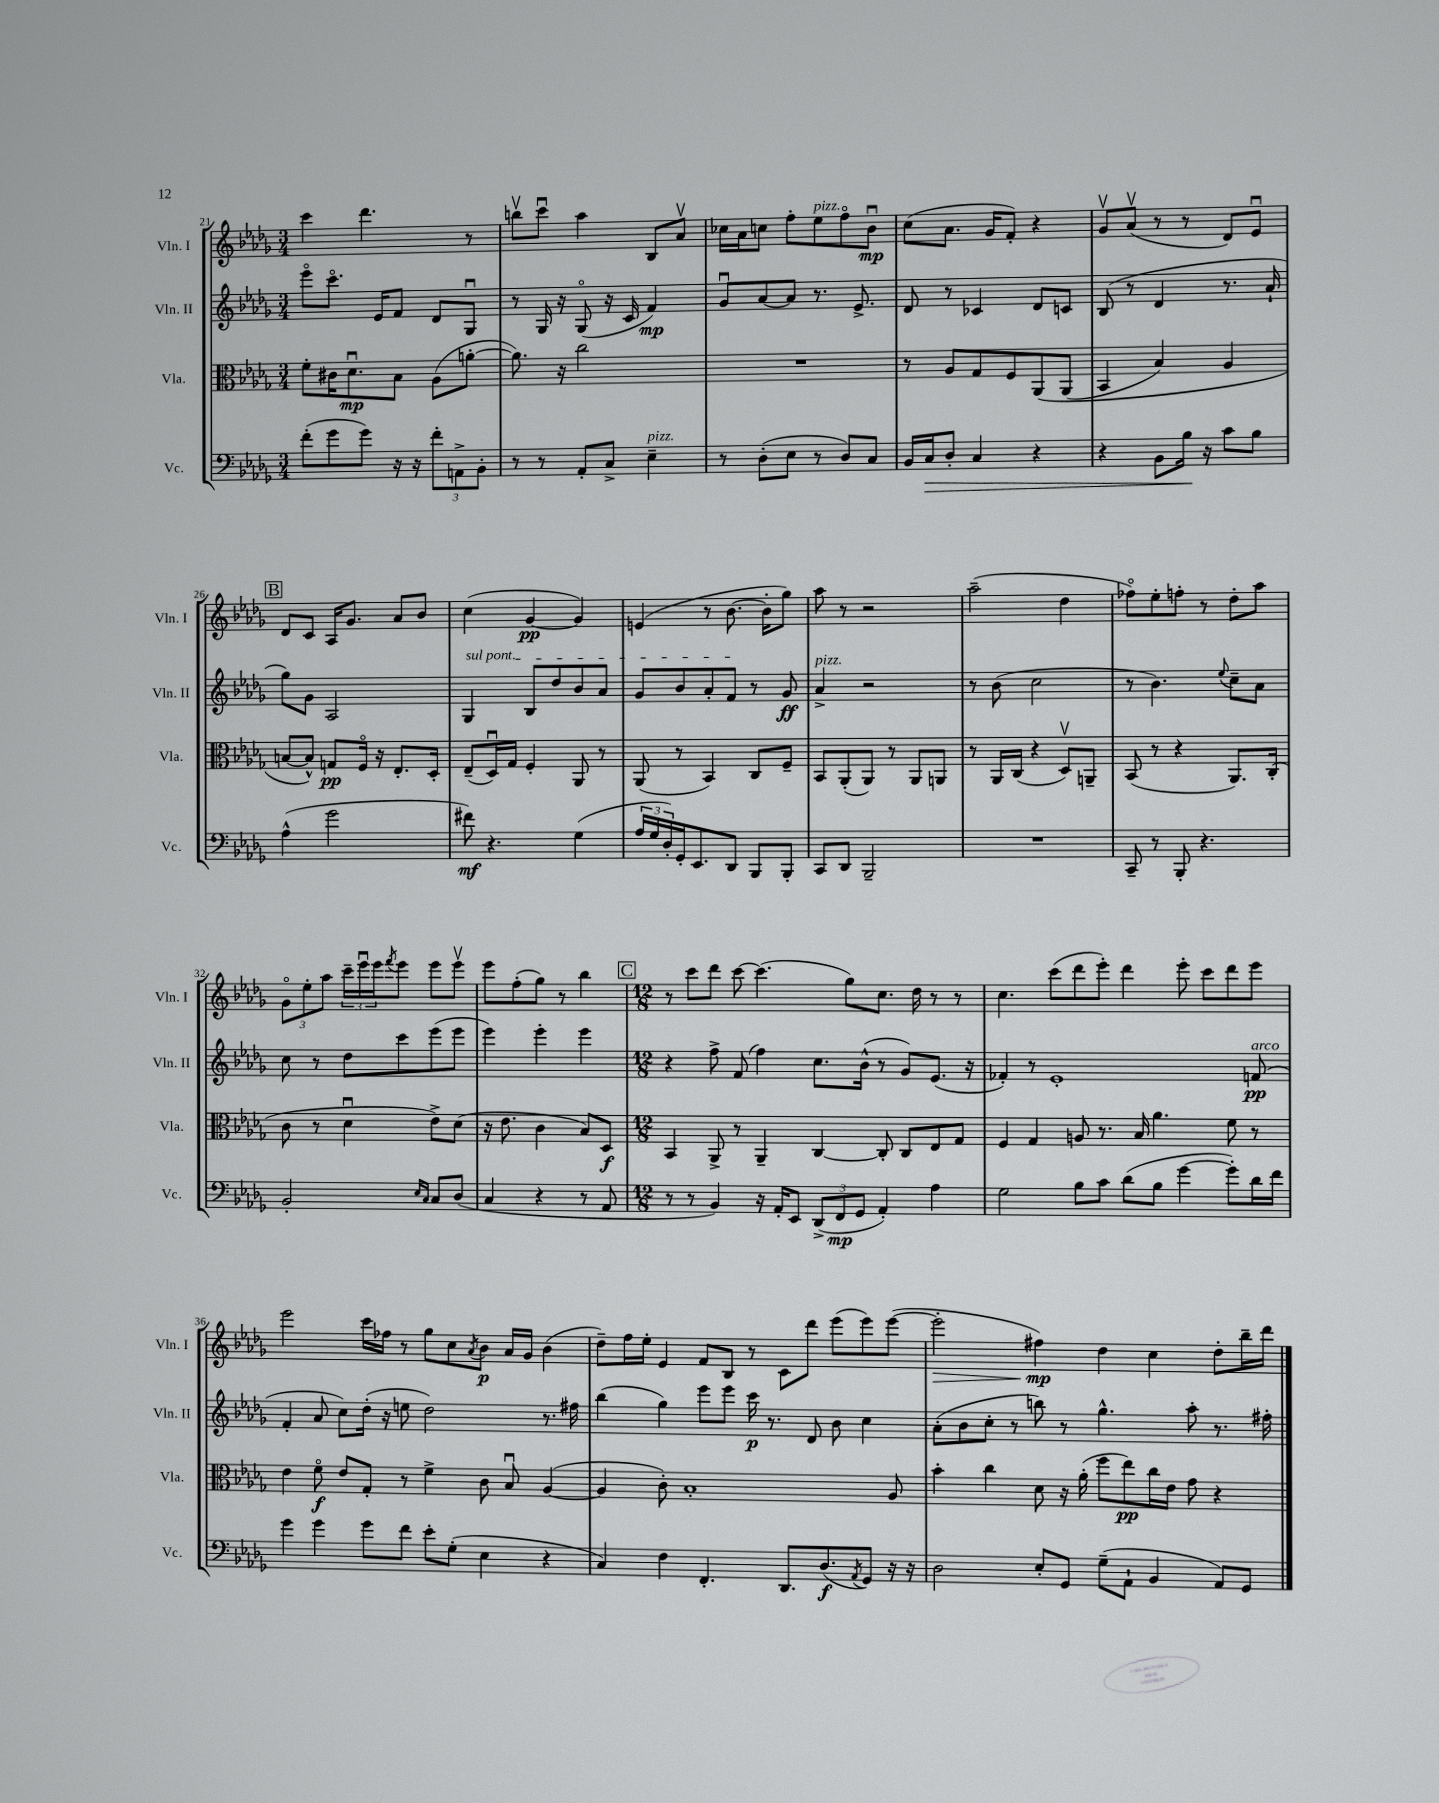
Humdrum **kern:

**kern	**kern	**kern	**kern
*staff4	*staff3	*staff2	*staff1
*clefF4	*clefC3	*clefG2	*clefG2
*k[b-e-a-d-g-]	*k[b-e-a-d-g-]	*k[b-e-a-d-g-]	*k[b-e-a-d-g-]
*M3/4	*M3/4	*M3/4	*M3/4
(8f'\L	8f'\L	8eee-o\L	4ccc\
8g-\	16c#\K	8.ccco\J	.
.	8.d-u\	.	.
8g-\J)	.	.	4.ddd-\
.	.	16e-/LK	.
16r	8B-\J	8f/J	.
16r	.	.	.
12f'\L	(8A-\L	8d-/L	.
12AA^\	.	.	.
.	[8a'\J	8G-u/J	8r
12BB-'\J	.	.	.
=	=	=	=
8r	8.a\])	8r	8bbv\L
8r	.	16G-/	8cccu\J
.	16r	16r	.
8AA-'/L	2cc\	(8G-o/	4aa-\
8C^/J	.	16r	.
.	.	16c/	.
4E-~\	.	4f/)	8B-/L
.	.	.	8a-v/J
=	=	=	=
8r	2.r	8g-u/L	16cc-\LL
.	.	.	16a-\J
(8D-'\L	.	[8a-/	8cc\J
8E-\J	.	8a-/]J	8ff'\L
8r	.	8.r	8ee-\
8D-/L)	.	.	8ffo\
.	.	8.e-^/	.
8C/J	.	.	8b-u\J
=	=	=	=
16BB-/LL	8r	8d-/	(8cc\L
16C/J	.	.	.
8D-'/J	8A-/L	8r	8.a-\J
4C/	8G-/	4c-/	.
.	.	.	16g-/LK
.	8F/	.	8f'/J)
4r	&(8AA-/	8d-/L	4r
.	(8AA-/J	8c/J	.
=	=	=	=
4r	4BB-/	(8B-/	8g-v/L
.	.	8r	(8a-v/J
8BB-\L	4B-/)	4d-/	8r
16B-\Jk	.	.	8r
16r	.	.	.
8c\L	4A-/	8.r	8d-/L)
8B-\J	.	.	8e-u/J
.	.	16a-`/	.
=	=	=	=
(4A-^^\	[8B/L	8gg-\L)	8d-/L
.	8B^^/]J&)	8g-\J	8c/J
2g-\	8G/L	2A-/	16A-/LK
.	.	.	8.g-/J
.	16Fo/Jk	.	.
.	16r	.	.
.	8.E-'/L	.	8a-/L
.	.	.	8b-/J
.	16D-'/Jk	.	.
=	=	=	=
8f#\)	(8E-~/L	4G-/	(4cc\
4.r	16D-u/L)	.	.
.	16G-/JJ	.	.
.	4F'/	8B-/L	[4g-/
.	.	8dd-/	.
(4G-\	8AA-/	8b-/	4g-/])
.	8r	8a-/J	.
=	=	=	=
24A-/LL	(8AA-/	8g-/L	(4e/
24G-/	.	.	.
24D-'/)	.	.	.
16GG-'/J	8r	8b-/	.
8.EE-/	.	.	.
.	4BB-/)	8a-'/	8r
8DD-/J	.	8f/J	[8.b-\
8BBB-/L	8C/L	8r	.
.	.	.	16b-'\]LK
8BBB-'/J	8F~/J	8g-/	8gg-\J)
=	=	=	=
8CC/L	8BB-/L	4a-^/	8aa-\
8DD-/J	(8AA-'/	.	8r
2BBB-~/	8AA-/J)	2r	2r
.	8r	.	.
.	8AA-/L	.	.
.	8AA/J	.	.
=	=	=	=
2.r	8r	8r	(2aa-~\
.	16AA-/LL	(8b-\	.
.	(16C/JJ	.	.
.	4r	2cc\	.
.	8D-v/L)	.	4dd-\
.	8AA~/J	.	.
=	=	=	=
8CC~/	(8BB-/	8r	8ff-o\L)
8r	8r	4.b-\)	8ee-'\
8BBB-'/	4r	.	8ff'\J
4.r	.	.	8r
.	.	8qqee-/	.
.	8.AA-/L)	8cc~\L	8dd-'\L
.	.	8a-\J	8aa-\J
.	(16C'/Jk	.	.
=	=	=	=
2BB-'/	8c\	8cc\	12g-o\L
.	.	.	12ee-'\
.	8r	8r	.
.	.	.	12aa-\J
.	4d-u\	8dd-\L	24ccc~\LL
.	.	.	24eee-u\
.	.	.	24eee-\J
.	.	.	8qfff/
.	.	8ccc\	8eee-\J
16qqE-/LL	.	.	.
16qqC/JJ	.	.	.
8C/L	8e-^\L)	(8eee-\	8eee-\L
(8D-/J	(8d-\J	8eee-\J	8eee-v\J
=	=	=	=
4C/	16r	4eee-\)	8eee-\L
.	8.e-\	.	.
.	.	.	(8ff'\
4r	4c\	4eee-'\	8gg-\J)
.	.	.	8r
8r	8B-/L)	4eee-\	4bb-\
8AA-/	8D-/J	.	.
=	=	=	=
*M12/8	*M12/8	*M12/8	*M12/8
8r	4BB-/	4r	8r
8r	.	.	8ccc\L
4BB-/)	8AA-^/	8ff^\	8ddd-\J
.	8r	(8f/	[8ccc\
16r	4AA-~/	4ff\)	(4.ccc\]
16AA-'/LK	.	.	.
8EE-/J	.	.	.
(12DD-^/L	[4C/	8.cc\L	.
12FF/	.	.	.
.	.	.	8gg-\L)
12GG-/J	.	.	.
.	.	(16b-^^\Jk	.
4AA-'/)	8C'/]	8r	8.cc\J
.	8C/L	8g-/L)	.
.	.	.	16dd-\
4A-\	8E-/	(8.e-/J	8r
.	8G-/J	.	8r
.	.	16r	.
=	=	=	=
2G-\	4F/	4f-'/)	4.cc\
.	4G-/	8r	.
.	.	1e-'	(8ccc\L
8B-\L	8A/	.	8ddd-\
8c\J	8.r	.	8eee-'\J)
(8d-\L	.	.	4ddd-\
.	16B-/	.	.
8B-\J	4.a-\	.	.
[4g-\	.	.	8eee-'\
.	.	.	8ccc\L
8g-'\]L)	8f\	.	8ddd-\
16d-\L	8r	(8f/	8eee-\J
16f\JJ	.	.	.
=	=	=	=
4g-\	4e-\	4f'/	2eee-\
4g-\	8fo\	8a-/	.
.	8e-/L	8cc\L)	.
8g-\L	8G-'/J	(16dd-'\Jk	16ccc\LL
.	.	16r	16ff-\JJ
8f\J	8r	8ee\	8r
8e-'\L	4f^\	2dd-\)	8gg-\L
(8G-'\J	.	.	8cc\
.	.	.	8qa-/
4E-\	8c\	.	8b-\J
.	8B-u/	.	16a-/LL
.	.	.	16g-/JJ
4r	([4A-/	8.r	(4b-\
.	.	16ff#\	.
=	=	=	=
4C/)	4A-/]	(4bb-\	8dd-~\L)
.	.	.	16ff\L
.	.	.	16ee-'\JJ
4F\	8c'\)	4gg-\)	4e-/
.	1B-'	.	.
4.FF'/	.	8eee-\L	8f/L
.	.	8eee-\J	8B-/J
.	.	16ccc\	8r
.	.	8.r	.
8.DD-/L	.	.	8c\L
.	.	8d-/	8ddd-\J
(8.D-/	.	.	.
.	.	8b-\	(8eee-\L
8qAA-/	.	.	.
8GG-/J)	.	4cc\	8eee-\)
16r	8A-/	.	([8eee-\J
16r	.	.	.
=	=	=	=
2D-\	4b-'\	(8a-'\L	2eee-'\]
.	.	8b-\	.
.	4cc\	8cc'\J	.
.	.	8r	.
8E-'/L	8d-\	8bb\)	4ff#\)
8GG-/J	16r	8r	.
.	(16a-'\	.	.
(8G-~\L	8ff\L	4.gg-^^\	4dd-\
8AA-`\J	8ee-\)	.	.
4BB-/	16cc\L	.	4cc\
.	16e-\JJ	.	.
.	8g-\	8aa-'\	.
8AA-/L)	4r	8.r	8dd-'\L
8GG-/J	.	.	16bb-~\L
.	.	16ff#'\	16ddd-\JJ
==	==	==	==
*-	*-	*-	*-
